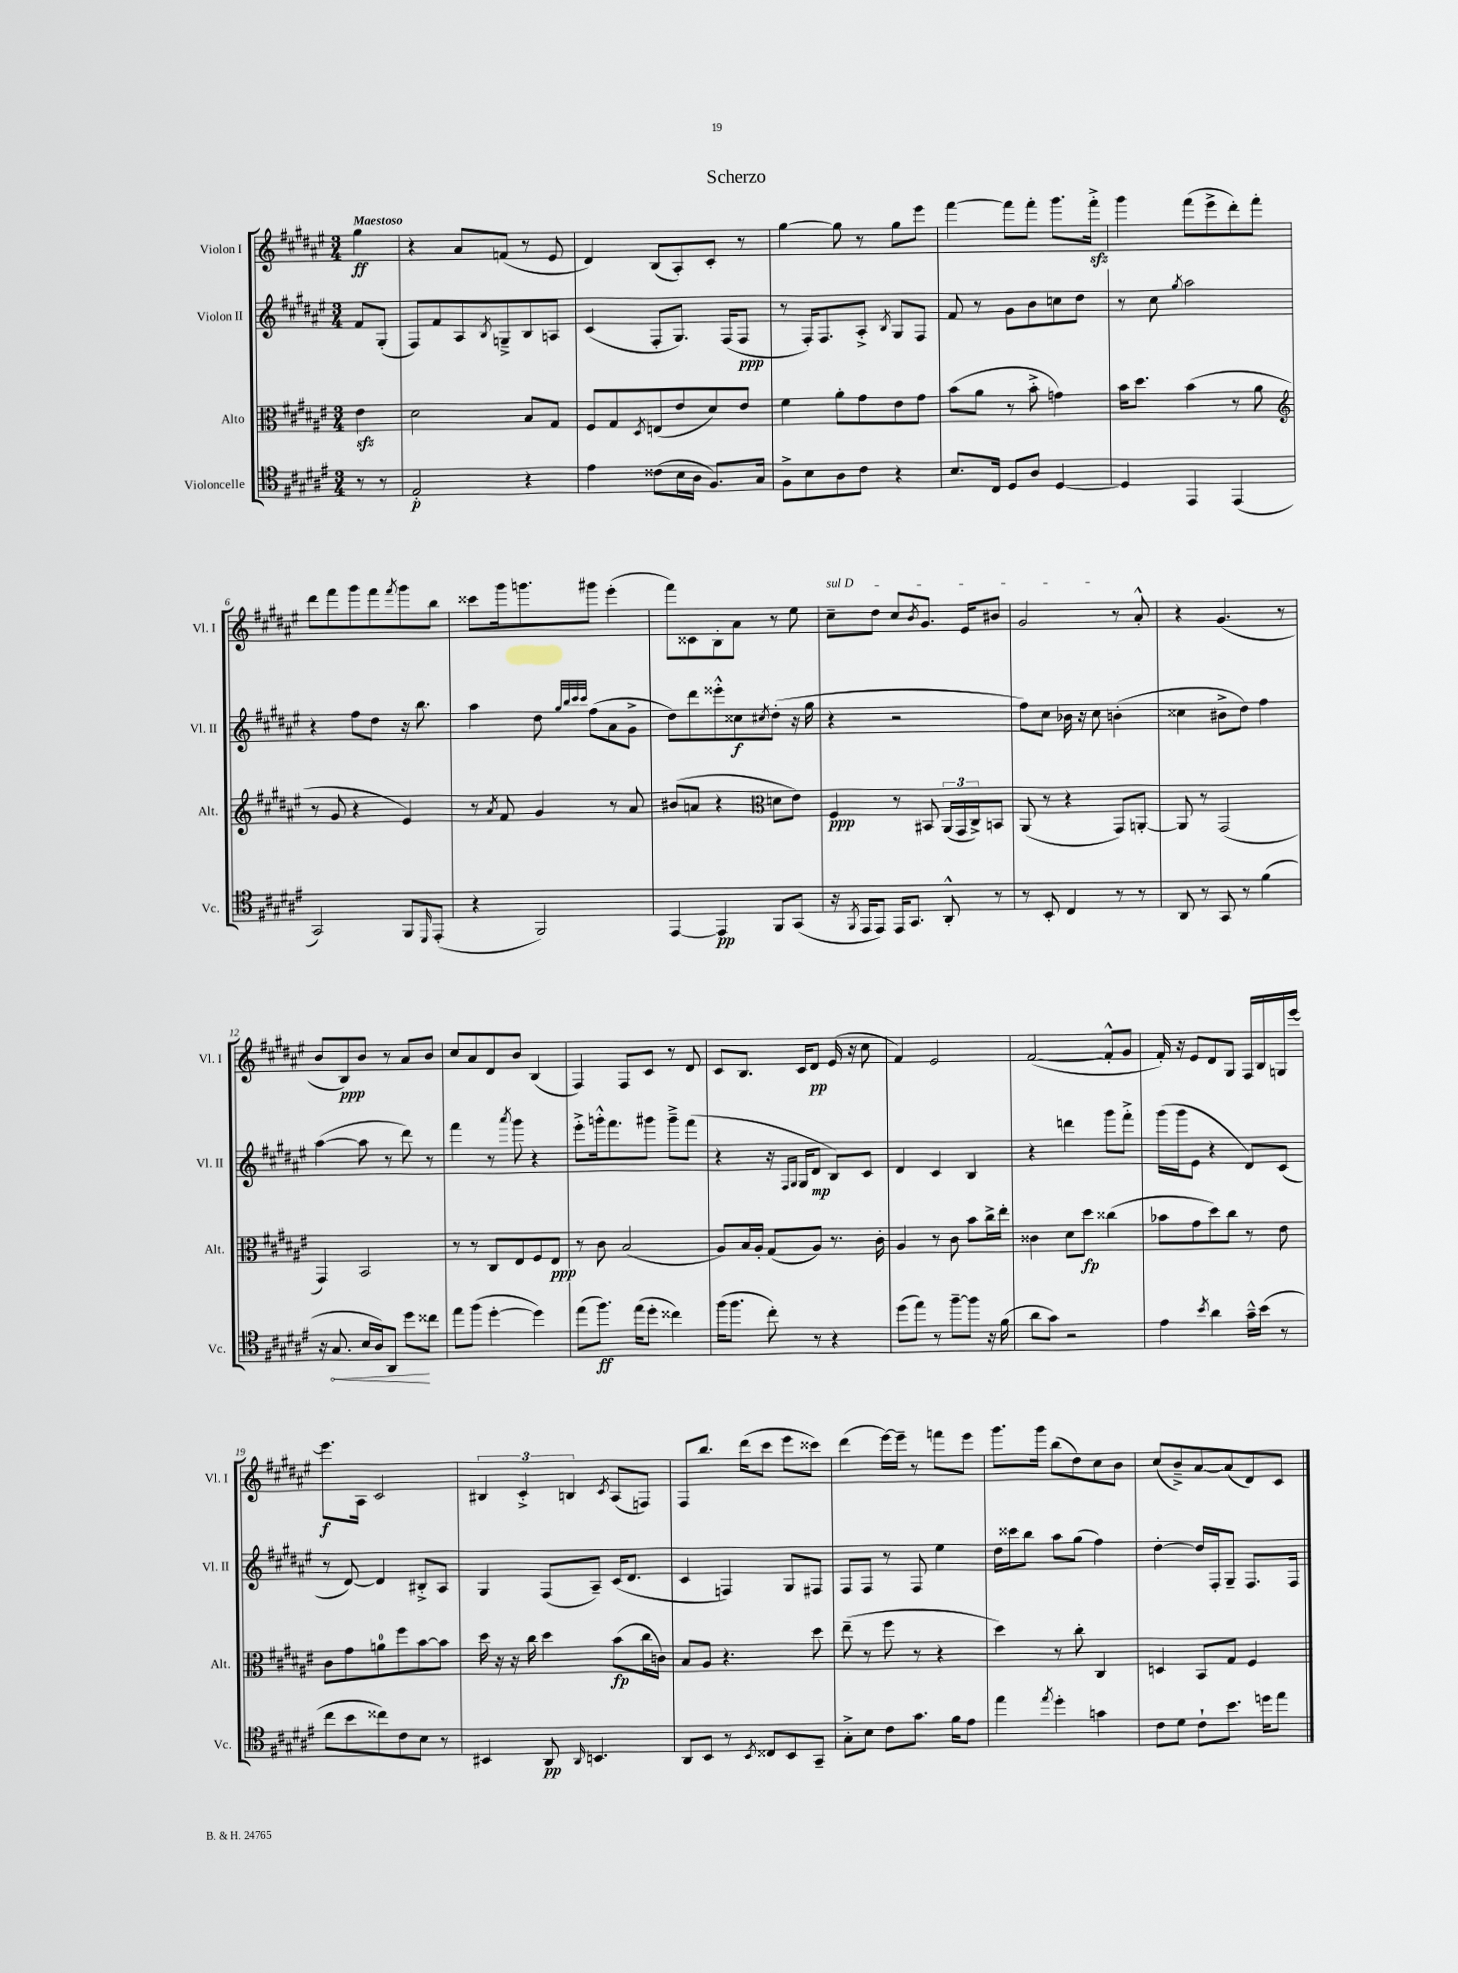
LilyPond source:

\header { title = "Scherzo" }
<<
\new StaffGroup <<
\new Staff = "s0" \with { instrumentName = "Violon I" shortInstrumentName = "Vl. I" } {
    \clef treble \key fis \major \numericTimeSignature \time 3/4 \partial 4 \tempo "Maestoso"
    gis''4\ff |
    r4 ais'8 f'8( r8 eis'8 |
    dis'4) b8( ais8-.) cis'8-. r8 |
    gis''4~ gis''8 r8 gis''8 eis'''8 |
    fis'''4~ fis'''8 fis'''8-. gis'''8. fis'''16-.->\sfz |
    gis'''4 fis'''8( eis'''8-> dis'''8-.) fis'''8-. |
    dis'''8 fis'''8 gis'''8 fis'''8 \acciaccatura { fis'''8 } gis'''8 b''8 |
    cisis'''8 gis'''16 g'''8. gis'''8 eis'''4-.( |
    fis'''8) cisis'8 b8-. ais'8 r8 eis''8 |
    \once \override TextSpanner.bound-details.left.text = \markup { \italic "sul D" } cis''8--\startTextSpan dis''8 cis''8 \acciaccatura { b'8 } gis'8. eis'16 bis'8 |
    gis'2\stopTextSpan r8 ais'8-.-^ |
    r4 gis'4.( r8 |
    b'8 b8\ppp) b'8 r8 ais'8 b'8 |
    cis''8 ais'8 dis'8 b'8 b4( |
    fis4) fis8 cis'8 r8 dis'8 |
    cis'8 b8. cis'16 dis'8\pp eis'16( r16 cis''8 |
    fis'4) eis'2 |
    fis'2~( fis'8-.-^ gis'8 |
    fis'16-.) r16 eis'8 dis'8 gis8 fis16 b16 g16 eis'''16~ |
    eis'''8.\f ais16 cis'2 |
    \tuplet 3/2 { bis4 cis'4-.-> b4 } \acciaccatura { cis'8 } ais8( f8) |
    fis8 b''8. dis'''16( cis'''8 eis'''8 cisis'''8) |
    dis'''4( eis'''16~) eis'''16-- r8 f'''8 eis'''8 |
    gis'''8. gis'''16 b''8( dis''8) cis''8 b'8 |
    cis''8( b'8--->) ais'8~ ais'8( dis'8) cis'8 \bar "|." |
}
\new Staff = "s1" \with { instrumentName = "Violon II" shortInstrumentName = "Vl. II" } {
    \clef treble \key fis \major \numericTimeSignature \time 3/4 \partial 4
    fis'8 gis8-.( |
    fis8) fis'8 ais8 \acciaccatura { b8 } g8---> b8 a8 |
    cis'4( fis8-. gis8.) fis16( fis8\ppp |
    r8 fis16-.) fis8. ais8-.-> \acciaccatura { b8 } gis8 fis8 |
    fis'8 r8 gis'8 b'8 c''8 dis''8 |
    r8 cis''8 \acciaccatura { gis''8 } ais''2 |
    r4 fis''8 dis''8 r16 b''8. |
    ais''4 dis''8 \grace { gis''32 b''32 cis'''32 cis'''32 } fis''8( ais'8 gis'8-> |
    dis''8) dis'''8 eisis'''8-.-^ cisis''8\f \acciaccatura { cis''8 } dis''8-.( r16 gis''16 |
    r4 r2 |
    fis''8) cis''8 bes'16 r16 cis''8 b'4-.( |
    cisis''4 bis'8-> dis''8) fis''4 |
    ais''4~( ais''8 r8 dis'''8) r8 |
    fis'''4 r8 \acciaccatura { ais'''8 } gis'''8 r4 |
    eis'''8-.-> g'''16-.-^ fis'''8. gis'''8 gis'''8---> fis'''8( |
    r4 r16 \grace { fis16 gis16 } gis16 dis'8\mp b8) cis'8 |
    dis'4 cis'4 b4 |
    r4 d'''4 gis'''8 fis'''8-.-> |
    gis'''16( gis'''16 eis'8 r4 dis'8) cis'8( |
    r8 dis'8~) dis'4 bis8-.-> ais8 |
    gis4 fis8( ais8--) cis'16( dis'8. |
    cis'4 f4) gis8 fis8 |
    fis8 fis8 r8 fis8 eis''4 |
    dis''16 cisis'''16 b''8 ais''8 gis''8( fis''4) |
    dis''4~-. dis''16 fis16-. gis8-- fis8. fis16 \bar "|." |
}
\new Staff = "s2" \with { instrumentName = "Alto" shortInstrumentName = "Alt." } {
    \clef alto \key fis \major \numericTimeSignature \time 3/4 \partial 4
    eis'4\sfz |
    dis'2 b8 gis8 |
    fis8 gis8 \acciaccatura { dis8 } e8( eis'8 dis'8) eis'8 |
    fis'4 ais'8-. gis'8 eis'8 gis'8 |
    b'8( ais'8 r8 b'8-.-> g'4) |
    b'16 dis''8. b'4( r8 ais'8 |
    \clef treble r8 gis'8 r4 eis'4) |
    r8 \acciaccatura { ais'8 } fis'8 gis'4 r8 ais'8 |
    bis'8( a'8 r4 \clef alto d'8 eis'8) |
    fis4\ppp r8 bis,8 \tuplet 3/2 { ais,16( gis,16 cis16->) } b,8 |
    ais,8( r8 r4 gis,8) a,8~-. |
    a,8 r8 gis,2( |
    gis,4) b,2 |
    r8 r8 cis8 eis8 fis8 eis8\ppp |
    r8 cis'8 b2( |
    ais8) b16 ais16-. gis8( ais8) r8. cis'16-. |
    ais4 r8 cis'8 b'8 cis''16-> eis''16-. |
    cisis'4 dis'8 dis''8\fp cisis''4( |
    bes'8 gis'8 dis''8) cis''8 r8 eis'8 |
    cis'8 gis'8 a'8-0 fis''8 b'8~ b'8 |
    dis''16 r16 r16 cis''16 dis''4 b'8\fp( cis''16 c'16) |
    b8 ais8 r4. dis''8 |
    eis''8--( r8 fis''8 r8 r4 |
    dis''4) r8 cis''8-. cis4 |
    d4 b,8 gis8 fis4 \bar "|." |
}
\new Staff = "s3" \with { instrumentName = "Violoncelle" shortInstrumentName = "Vc." } {
    \clef tenor \key fis \major \numericTimeSignature \time 3/4 \partial 4
    r8 r8 |
    eis2-.\p r4 |
    eis'4 cisis'8( b16 ais16 fis8.) gis16 |
    fis8-> b8 ais8 cis'8 r4 |
    b8. cis16 dis8 ais8 dis4~ |
    dis4 eis,4 eis,4( |
    gis,2) fis,8 \grace { dis,16 } eis,8-.( |
    r4 fis,2) |
    eis,4~ eis,4\pp fis,8 gis,8( |
    r16 \acciaccatura { fis,8 } eis,16 eis,8) eis,16 gis,8. ais,8-.-^ r8 |
    r8 b,8-. cis4 r8 r8 |
    ais,8 r8 gis,8 r8 fis'4( |
    r16 \once \override Hairpin.circled-tip = ##t gis8.\< b16 ais16) ais,8 dis''8\! cisis''8 |
    eis''8 fis''8( dis''4~-. dis''4) |
    eis''8( fis''8.\ff) eis''16( dis''8-. cisis''4) |
    fis''16( fis''8. cis''8-.) r8 r4 |
    dis''8( eis''8) r8 fis''8~-- fis''8 r16 fis'16( |
    ais'8 gis'8) r2 |
    eis'4 \acciaccatura { b'8 } ais'4 gis'16---^ b'16( r8 |
    cis''8 b'8 cisis''8) cis'8 b8 r8 |
    bis,4 ais,8\pp \grace { ais,16 } b,4. |
    ais,8 b,8 r8 \acciaccatura { b,8 } cisis8 b,8 gis,8-- |
    gis8-.-> b8 cis'8 gis'8. fis'16 eis'8 |
    eis''4 \acciaccatura { eis''8 } dis''4-. g'4 |
    cis'8 dis'8 cis'8-! b'8. d''16 eis''8 \bar "|." |
}
>>
>>
